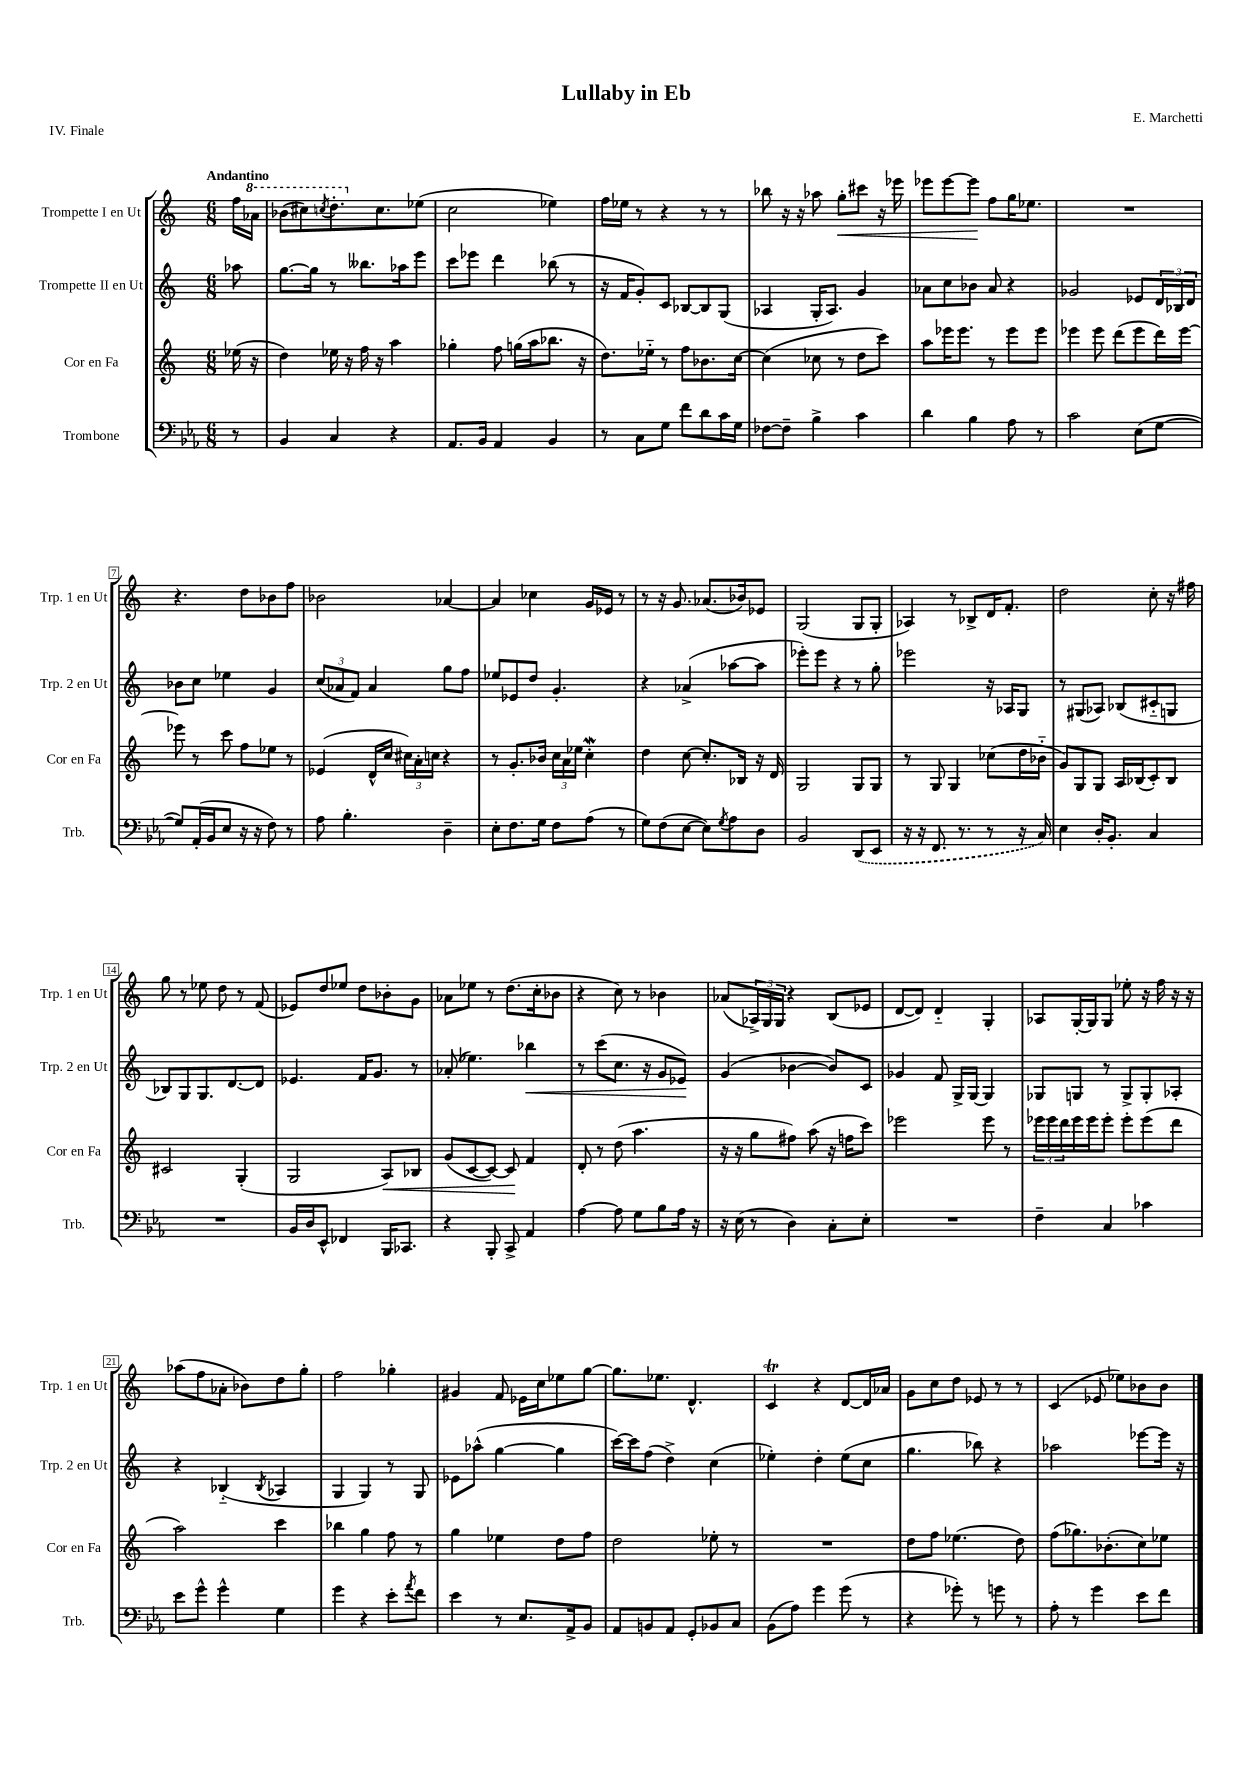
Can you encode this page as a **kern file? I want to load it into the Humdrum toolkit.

**kern	**kern	**kern	**kern
*staff4	*staff3	*staff2	*staff1
*clefF4	*clefG2	*clefG2	*clefG2
*k[b-e-a-]	*k[]	*k[]	*k[]
*M6/8	*M6/8	*M6/8	*M6/8
8r	(16ee-	8aa-	16ff
.	16r	.	16aa-
=	=	=	=
4BB-	4dd)	[8.gg	(8bb-
.	.	.	8ccc#)
.	.	16gg]	.
.	.	.	8qccc
4C	16ee-	8r	8.ddd'
.	16r	.	.
.	16ff	8.bb--	.
.	16r	.	8.cc
4r	4aa	.	.
.	.	16aa-	.
.	.	8eee	(8ee-
=	=	=	=
8.AA-	4gg-'	8ccc	2cc
.	.	8eee-	.
16BB-	.	.	.
4AA-	8ff	4ddd	.
.	(16gg	.	.
.	16aa	.	.
4BB-	8.bb-	(8bb-	4ee-)
.	.	8r	.
.	16r	.	.
=	=	=	=
8r	8.dd)	16r	16ff
.	.	16f	16ee-
8C	.	8g')	8r
.	16ee-'~	.	.
8G	8r	8c	4r
8f	8ff	[8B-	.
8d	8.b-	8B-]	8r
16c	.	(8G	8r
16G	[16cc	.	.
=	=	=	=
[8F-	(4cc]	4A-	8bb-
8F-~]	.	.	16r
.	.	.	16r
4B-^	8cc-	16G'	8aa-
.	.	8.A-)	.
.	8r	.	8gg'
4c	8dd	4g	8ccc#
.	8ccc)	.	16r
.	.	.	16eee-
=	=	=	=
4d	8aa	8a-	8eee-
.	16eee-	8cc	[8eee-
.	8.eee-	.	.
4B-	.	8b-	8eee-]
.	8r	8a-	8ff
8A-	8eee-	4r	16gg
.	.	.	8.ee-
8r	8eee-	.	.
=	=	=	=
2c	4eee-	2g-	2.r
.	8eee-	.	.
.	(8ddd	.	.
(8E-	8eee-	8e-	.
[8G	16ddd)	24d	.
.	.	24B-	.
.	[16eee-	.	.
.	.	24d	.
=	=	=	=
8G])	8eee-]	8b-	4.r
(16AA-'	8r	8cc	.
16BB-	.	.	.
8E-	8ccc	4ee-	.
16r	8ff	.	8dd
16r	.	.	.
8F)	8ee-	4g	8b-
8r	8r	.	8ff
=	=	=	=
8A-	(4e-	(12cc	2b-
.	.	12a-	.
4.B-'	.	.	.
.	.	12f)	.
.	16d^^	4a-	.
.	16cc	.	.
.	24cc#)	.	.
.	24a'	.	.
.	24cc	.	.
4D~	4r	8gg	[4a-
.	.	8ff	.
=	=	=	=
8E-'	8r	8ee-	4a-]
8.F	8.g'	8e-	.
.	.	8dd	4cc-
16G	16b-	.	.
8F	24cc	4.g'	.
.	24a	.	.
.	24ee-	.	.
(8A-	4cc'	.	16g
.	.	.	16e-
8r	.	.	8r
=	=	=	=
8G)	4dd	4r	8r
(8F	.	.	16r
.	.	.	8.g
[8E-	[8cc	(4a-^	.
8E-])	8.cc']	.	(8.a-
8qG	.	.	.
8A-	.	[8aa-	.
.	16B-	.	16b-)
8D	16r	8aa-]	8e-
.	16d	.	.
=	=	=	=
2BB-	2G	8eee-')	(2G
.	.	8eee-	.
.	.	4r	.
(8DD	8G	8r	8G
8EE-	8G	8gg'	8G'
=	=	=	=
16r	8r	2eee-	4A-)
16r	.	.	.
8.FF	8G	.	.
.	4G	.	8r
8.r	.	.	.
.	.	.	8B-^
8r	(8cc-	16r	16d
.	.	16A-	8.f'
16r	16dd	8G	.
16C)	16b-'~	.	.
=	=	=	=
4E-	8g)	8r	2dd
.	8G	(8G#	.
16D'	8G	8A-)	.
8.BB-'	.	.	.
.	16A	(8B-	.
.	(16B-	.	.
4C	8c')	8c#'~	8cc'
.	8B-	8G	16r
.	.	.	16ff#
=	=	=	=
2.r	2c#	8B-)	8gg
.	.	8G	8r
.	.	8.G	8ee-
.	.	.	8dd
.	.	[8.d	.
.	(4G'	.	8r
.	.	8d]	(8f
=	=	=	=
16BB-	2G	4.e-	8e-)
16D	.	.	.
8EE-^^	.	.	8dd
4FF-	.	.	8ee-
.	.	16f	8dd
.	.	8.g	.
16BBB-	8A)	.	8b-'
8.CC-	.	.	.
.	8B-	8r	8g
=	=	=	=
4r	(8g	(8a-'	8a-
.	[8c	4.ee-)	8ee-
8BBB-'	8c_)	.	8r
8CC^	8c]	.	(8.dd
4AA-	4f	4bb-	.
.	.	.	16cc'
.	.	.	8b-
=	=	=	=
[4A-	8d'	8r	4r
.	8r	(8ccc	.
8A-]	(8dd	8.cc	8cc)
8G	4.aa	.	8r
.	.	16r	.
8B-	.	8g	4b-
16A-	.	8e-)	.
16r	.	.	.
=	=	=	=
16r	16r	(4g	(8a-
(16E-	16r	.	.
8r	8gg	.	24A-^)
.	.	.	24G
.	.	.	24G
4D)	8ff#)	[4b-	4r
.	(8aa	.	.
8C'	16r	8b-])	(8B
.	16ff	.	.
8E-'	8ccc)	8c	8e-
=	=	=	=
2.r	2eee-	4g-	[8d
.	.	.	8d])
.	.	8f	4d'~
.	.	16G^	.
.	.	[16G	.
.	8eee-	4G]	4G'
.	8r	.	.
=	=	=	=
4F~	24eee-	8G-	8A-
.	24eee-	.	.
.	24ddd	.	.
.	16eee-	8G	[16G'
.	16eee-	.	16G]
4C	8eee-'	8r	8G
.	8eee-'	8G^	8ee-'
4c-	(8eee-	8G'	16r
.	.	.	16ff
.	8ddd	8A-'	16r
.	.	.	16r
=	=	=	=
8e-	2aa)	4r	(8aa-
8g^^	.	.	8ff
4g^^	.	(4B-'~	8a-'
.	.	.	8b-)
.	.	8qB-	.
4G	4ccc	4A-	8dd
.	.	.	8gg'
=	=	=	=
4g	4bb-	4G	2ff
4r	4gg	4G)	.
8e-'	8ff	8r	4gg-'
8qa-	.	.	.
8f	8r	8G	.
=	=	=	=
4e-	4gg	8e-	4g#
.	.	(8aa-^^	.
8r	4ee-	[4gg	8f
8.E-	.	.	16e-
.	.	.	16cc
.	8dd	4gg]	8ee-
16AA-^	.	.	.
8BB-	8ff	.	[8gg
=	=	=	=
8AA-	2dd	[16ccc)	8.gg]
.	.	16ccc]	.
8BB	.	(8ff	.
.	.	.	8.ee-
8AA-	.	4dd^)	.
8GG'	.	.	4.d^^
8BB-	8ee-'	(4cc	.
8C	8r	.	.
=	=	=	=
(8BB-	2.r	4ee-')	4c
8A-)	.	.	.
4g	.	4dd'	4r
(8g	.	(8ee-	[8d
8r	.	8cc	16d]
.	.	.	16a-
=	=	=	=
4r	8dd	4.gg	8g
.	8ff	.	8cc
8g-')	(4.ee-	.	8dd
8r	.	8bb-)	8e-
8g	.	4r	8r
8r	8dd)	.	8r
=	=	=	=
8A-'	(8ff	2aa-	(4c
8r	8.gg-)	.	.
4g	.	.	8e-
.	(8.b-'	.	.
.	.	.	8ee-)
8e-	8cc)	[8eee-	8b-
8f	8ee-	16eee-]	8b-
.	.	16r	.
==	==	==	==
*-	*-	*-	*-
